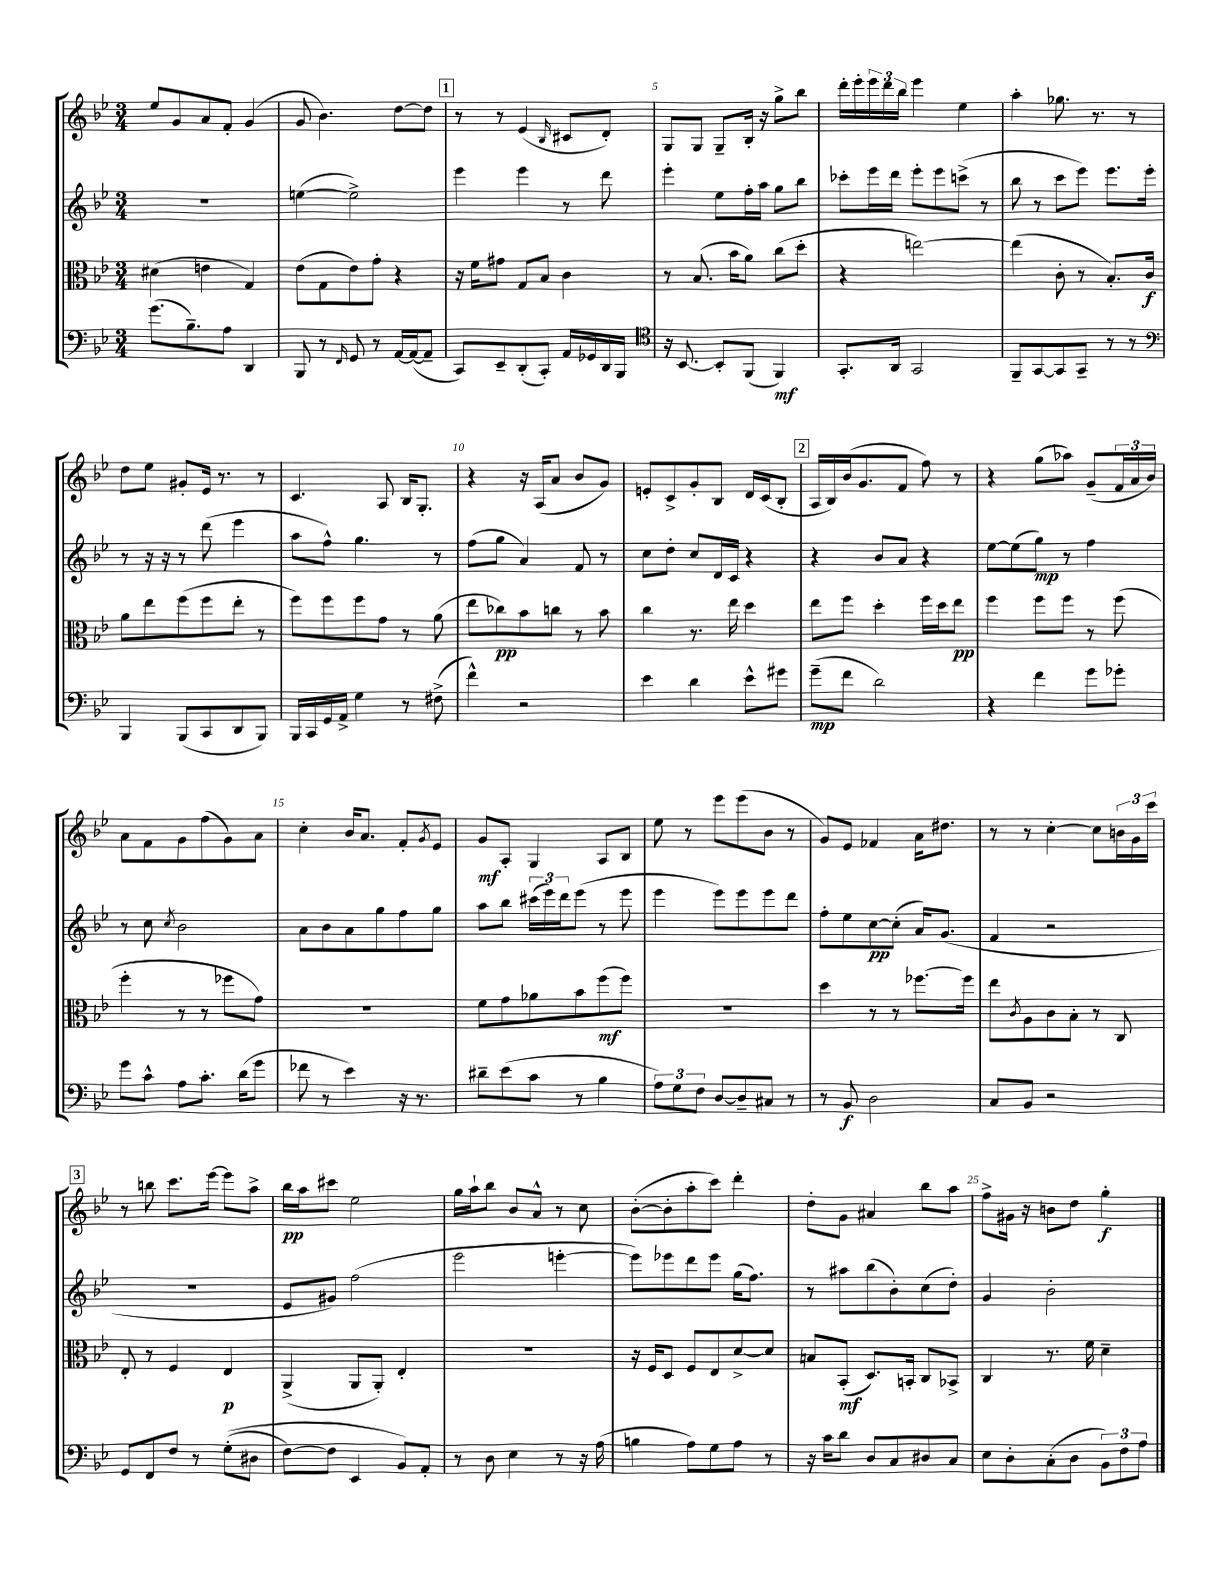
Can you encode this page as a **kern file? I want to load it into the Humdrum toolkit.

**kern	**dynam	**kern	**dynam	**kern	**dynam	**kern	**dynam
*part4	*part4	*part3	*part3	*part2	*part2	*part1	*part1
*staff4	*staff4	*staff3	*staff3	*staff2	*staff2	*staff1	*staff1
*clefF4	*	*clefC3	*	*clefG2	*	*clefG2	*
*k[b-e-]	*	*k[b-e-]	*	*k[b-e-]	*	*k[b-e-]	*
*M3/4	*	*M3/4	*	*M3/4	*	*M3/4	*
=2	=2	=2	=2	=2	=2	=2	=2
(8.g\L	.	(4d#X\	.	2.r	.	8ee-/L	.
.	.	.	.	.	.	8g/	.
8.B-~\)	.	.	.	.	.	.	.
.	.	4en\	.	.	.	8a/	.
8A\J	.	.	.	.	.	8f'/J	.
4DD/	.	4G/)	.	.	.	(4g/	.
=3	=3	=3	=3	=3	=3	=3	=3
8BBB-/	.	(8e-\L	.	([4een\	.	8g/	.
8r	.	8G\	.	.	.	4.b-\)	.
16qqFF/	.	.	.	.	.	.	.
8GG/	.	8e-\)	.	2ee^\])	.	.	.
8r	.	8g'\J	.	.	.	.	.
[16AA/LL	.	4r	.	.	.	[8dd\L	.
(16AA/J_	.	.	.	.	.	.	.
8AA~/J]	.	.	.	.	.	8dd\J]	.
!!LO:REH:place=s1:t=1
=4	=4	=4	=4	=4	=4	=4	=4
8CC/L)	.	16r	.	4eee-\	.	8r	.
.	.	16f\KL	.	.	.	.	.
8EE-~/	.	8g#X\J	.	.	.	8r	.
(8DD'/	.	8G/L	.	4eee-\	.	(4e-/	.
8CC'/J)	.	8B-/J	.	.	.	.	.
.	.	.	.	.	.	16qqB-/	.
16AA/LL	.	4c\	.	8r	.	8c#X/L	.
16GG-X/	.	.	.	.	.	.	.
16DD/	.	.	.	8ddd\	.	8d'/J)	.
16BBB-/JJ	.	.	.	.	.	.	.
=5	=5	=5	=5	=5	=5	=5	=5
*clefC4	*	*	*	*	*	*	*
16r	.	8r	.	4eee-'\	.	8G/L	.
[8.BB-/	.	.	.	.	.	.	.
.	.	(8.B-/	.	.	.	8G/J	.
8BB-'/L]	.	.	.	8ee-\L	.	8G~/L	.
.	.	16b-\KL	.	.	.	.	.
(8FF/J	.	8a\J)	.	16ff'\L	.	16B-'/Jk	.
.	.	.	.	16aa\JJ	.	16r	.
4FF/)	mf	(8cc\L	.	8gg\L	.	8gg^\L	.
.	.	8dd'\J	.	8bb-\J	.	8bb-\J	.
=6	=6	=6	=6	=6	=6	=6	=6
8.GG'/L	.	4r	.	8ccc-X'\L	.	16ddd'\LL	.
.	.	.	.	.	.	16eee-'\	.
.	.	.	.	16eee-\L	.	24eee-\	.
.	.	.	.	.	.	24ddd\	.
16AA/Jk	.	.	.	16ddd\JJ	.	.	.
.	.	.	.	.	.	24bb-\JJ	.
2GG/	.	[2een\)	.	8eee-'\L	.	4eee-\	.
.	.	.	.	8eee-\	.	.	.
.	.	.	.	(8cccn^\J	.	4ee-\	.
.	.	.	.	8r	.	.	.
=7	=7	=7	=7	=7	=7	=7	=7
8FF~/L	.	(4ee\]	.	8bb-\	.	4aa'\	.
[8GG/	.	.	.	8r	.	.	.
8GG/]	.	8c'\	.	8ccc\L	.	8.gg-X\	.
8GG~/J	.	8r	.	8eee-\J)	.	.	.
.	.	.	.	.	.	8.r	.
8r	.	8.B-'/L)	.	8.eee-\L	.	.	.
8r	.	.	.	.	.	8r	.
.	.	16c/Jk	f	16eee-'\Jk	.	.	.
!!LO:LB:g=z
=8	=8	=8	=8	=8	=8	=8	=8
*clefF4	*	*	*	*	*	*	*
4BBB-/	.	8a\L	.	8r	.	8dd\L	.
.	.	8ee-\	.	16r	.	8ee-\J	.
.	.	.	.	16r	.	.	.
(8BBB-/L	.	(8ff\	.	8r	.	8g#X'/L	.
8CC/	.	8ff\	.	(8ddd\	.	16e-/Jk	.
.	.	.	.	.	.	8.r	.
8DD/	.	8ee-'\J	.	4eee-\	.	.	.
8BBB-/J)	.	8r	.	.	.	8r	.
=9	=9	=9	=9	=9	=9	=9	=9
16BBB-/LL	.	8ff\L)	.	8aa\L	.	4.c/	.
16CC/	.	.	.	.	.	.	.
16GG/	.	8ff\	.	8ff^^\J)	.	.	.
16AA^/JJ	.	.	.	.	.	.	.
4G\	.	8ff\	.	4.gg\	.	.	.
.	.	8g\J	.	.	.	8A/	.
8r	.	8r	.	.	.	16B-/KL	.
.	.	.	.	.	.	8.G'/J	.
(8F#X^\	.	(8a\	.	8r	.	.	.
=10	=10	=10	=10	=10	=10	=10	=10
4f^^\)	.	8ee-\L	.	(8ff\L	.	4r	.
.	.	8cc-X\)	pp	8gg\J	.	.	.
2r	.	8b-\	.	4a/)	.	16r	.
.	.	.	.	.	.	(16A/KL	.
.	.	8ccn\J	.	.	.	8a/J	.
.	.	8r	.	8f/	.	8b-/L	.
.	.	8b-\	.	8r	.	8g/J)	.
=11	=11	=11	=11	=11	=11	=11	=11
4e-\	.	4cc\	.	8cc\L	.	8en'/L	.
.	.	.	.	8dd'\J	.	8c^/	.
4d\	.	8.r	.	8cc/L	.	8g'/	.
.	.	.	.	16d/L	.	8B-/J	.
.	.	16ee-\	.	16c/JJ	.	.	.
8e-^^\L	.	4dd\	.	4r	.	16d/LL	.
.	.	.	.	.	.	(16c/J	.
8g#X\J	.	.	.	.	.	8B-'/J	.
!!LO:REH:place=s1:t=2
=12	=12	=12	=12	=12	=12	=12	=12
(8g~\L	mp	8ee-\L	.	4r	.	16A/LL	.
.	.	.	.	.	.	16B-/)	.
8f\J	.	8ff\J	.	.	.	(16b-/J	.
.	.	.	.	.	.	8.g/	.
2d\)	.	4dd'\	.	8b-/L	.	.	.
.	.	.	.	8a/J	.	8f/J	.
.	.	16ff\LL	.	4r	.	8ff\)	.
.	.	16dd\J	.	.	.	.	.
.	.	8ee-\J	pp	.	.	8r	.
=13	=13	=13	=13	=13	=13	=13	=13
4r	.	4ff\	.	[8ee-\L	.	4r	.
.	.	.	.	(8ee-\]	.	.	.
4f\	.	8ff\L	.	8gg\J)	mp	(8gg\L	.
.	.	8ff\J	.	8r	.	8aa-X\J)	.
8g\L	.	8r	.	4ff\	.	(8g~/L	.
8g-X'\J	.	(8ff\	.	.	.	24f/L	.
.	.	.	.	.	.	24a/	.
.	.	.	.	.	.	24b-/JJ)	.
!!LO:LB:g=z
=14	=14	=14	=14	=14	=14	=14	=14
8g\L	.	4ff'\	.	8r	.	8a\L	.
8c^^\J	.	.	.	8cc\	.	8f\	.
.	.	.	.	8qcc/	.	.	.
8A\L	.	8r	.	2b-\	.	8g\	.
8.c'\J	.	8r	.	.	.	(8ff\	.
.	.	8ff-X\L	.	.	.	8g\)	.
(16d\KL	.	.	.	.	.	.	.
8g\J	.	8g\J)	.	.	.	8a\J	.
=15	=15	=15	=15	=15	=15	=15	=15
8f-X\	.	2.r	.	8a\L	.	4cc'\	.
8r	.	.	.	8b-\	.	.	.
4e-\)	.	.	.	8a\	.	16b-/KL	.
.	.	.	.	.	.	8.a/J	.
.	.	.	.	8gg\	.	.	.
16r	.	.	.	8ff\	.	8f'/L	.
8.r	.	.	.	.	.	.	.
.	.	.	.	.	.	8qg/	.
.	.	.	.	8gg\J	.	8e-/J	.
=16	=16	=16	=16	=16	=16	=16	=16
8d#X~\L	.	8f\L	.	8aa\L	.	8g/L	mf
(8e-\	.	8g\	.	8bb-\J	.	8A'/J	.
8c\J	.	8a-X\	.	(24ccc#X\LL	.	4G/	.
.	.	.	.	24eee-\)	.	.	.
.	.	.	.	24ddd\J	.	.	.
8r	.	8b-\	.	(8eee-\J	.	.	.
4B-\	.	(8ff\	mf	8r	.	8A/L	.
.	.	8ff\J)	.	8eee-\	.	8B-/J	.
=17	=17	=17	=17	=17	=17	=17	=17
12A\L)	.	2.r	.	4eee-\	.	8ee-\	.
12G\	.	.	.	.	.	.	.
.	.	.	.	.	.	8r	.
12F\J	.	.	.	.	.	.	.
[8D/L	.	.	.	8eee-\L)	.	8eee-\L	.
8D~/]	.	.	.	8eee-\	.	(8eee-\	.
8C#X/J	.	.	.	8eee-\	.	8b-\J	.
8r	.	.	.	8ddd\J	.	8r	.
=18	=18	=18	=18	=18	=18	=18	=18
8r	.	4dd\	.	8ff'\L	.	8g/L)	.
8BB-/	f	.	.	8ee-\	.	8e-/J	.
2D\	.	8r	.	[8cc\	pp	4f-X/	.
.	.	8r	.	(8cc'\J]	.	.	.
.	.	[8.ff-X\L	.	16a/KL)	.	16a\KL	.
.	.	.	.	(8.g/J	.	8.dd#X\J	.
.	.	16ff-\Jk]	.	.	.	.	.
=19	=19	=19	=19	=19	=19	=19	=19
8C/L	.	8ee-\L	.	4f/	.	8r	.
.	.	8qc/	.	.	.	.	.
8BB-/J	.	8A\	.	.	.	8r	.
2r	.	8c\	.	2r	.	[4cc'\	.
.	.	8B-'\J	.	.	.	.	.
.	.	8r	.	.	.	8cc\L]	.
.	.	8C/	.	.	.	24bn\L	.
.	.	.	.	.	.	24g\	.
.	.	.	.	.	.	24ccc\JJ	.
!!LO:LB:g=z
!!LO:REH:place=s1:t=3
=20	=20	=20	=20	=20	=20	=20	=20
8GG/L	.	8E-'/	.	2.r	.	8r	.
8FF/	.	8r	.	.	.	8bbn\	.
8F/J	.	4F/	.	.	.	8.ccc\L	.
8r	.	.	.	.	.	.	.
.	.	.	.	.	.	[16eee-\Jk	.
((8G'\L	.	4E-/	p	.	.	8eee-\L]	.
8D#X\J	.	.	.	.	.	8aa^\J	.
=21	=21	=21	=21	=21	=21	=21	=21
[8F\L)	.	(4AA^/	.	8e-/L	.	16bb-\LL	pp
.	.	.	.	.	.	16aa\J	.
8F\J]	.	.	.	8g#X/J)	.	8ccc#X\J	.
4EE-/	.	8AA/L	.	(2ff\	.	2ee-\	.
.	.	8AA'/J)	.	.	.	.	.
8BB-/L)	.	4E-'/	.	.	.	.	.
8AA'/J	.	.	.	.	.	.	.
=22	=22	=22	=22	=22	=22	=22	=22
8r	.	2.r	.	2eee-\	.	16gg\LL	.
.	.	.	.	.	.	16aa`\J	.
8D\	.	.	.	.	.	8bb-\J	.
4E-\	.	.	.	.	.	8b-/L	.
.	.	.	.	.	.	8a^^/J	.
8r	.	.	.	[4eeen'\	.	8r	.
16r	.	.	.	.	.	8cc\	.
(16A\	.	.	.	.	.	.	.
=23	=23	=23	=23	=23	=23	=23	=23
4Bn\	.	16r	.	8eee\L])	.	([8b-'\L	.
.	.	16F/KL	.	.	.	.	.
.	.	8D/J	.	8eee-X\	.	8b-'\]	.
8A\L)	.	8F/L	.	8ddd\	.	8aa'\	.
8G\	.	8E-/	.	8eee-\J	.	8ccc\J)	.
8A\J	.	[8d^/	.	(16gg\KL	.	4ddd'\	.
.	.	.	.	8.ff\J)	.	.	.
8r	.	8d/J]	.	.	.	.	.
=24	=24	=24	=24	=24	=24	=24	=24
16r	.	8Bn/L	.	8r	.	8dd'\L	.
16c\KL	.	.	.	.	.	.	.
8d\J	.	(8BB-'/J	mf	8aa#X\L	.	8g\J	.
8D/L	.	8.D/L)	.	(8bb-\	.	4a#X/	.
8C/	.	.	.	8b-'\)	.	.	.
.	.	16BBn'/Jk	.	.	.	.	.
8D#X/	.	8C/L	.	(8cc\	.	8bb-\L	.
8C/J	.	8BB-X^/J	.	8dd'\J)	.	8aa\J	.
=25	=25	=25	=25	=25	=25	=25	=25
8E-\L	.	4C/	.	4g/	.	8ff^\L	.
8D'\	.	.	.	.	.	16g#X\Jk	.
.	.	.	.	.	.	16r	.
(8C'\	.	8.r	.	2b-'\	.	8bn\L	.
8D\J	.	.	.	.	.	8dd\J	.
.	.	16f\	.	.	.	.	.
12BB-\L)	.	4d~\	.	.	.	4gg'\	f
12F\	.	.	.	.	.	.	.
12A\J	.	.	.	.	.	.	.
==	==	==	==	==	==	==	==
*-	*-	*-	*-	*-	*-	*-	*-
